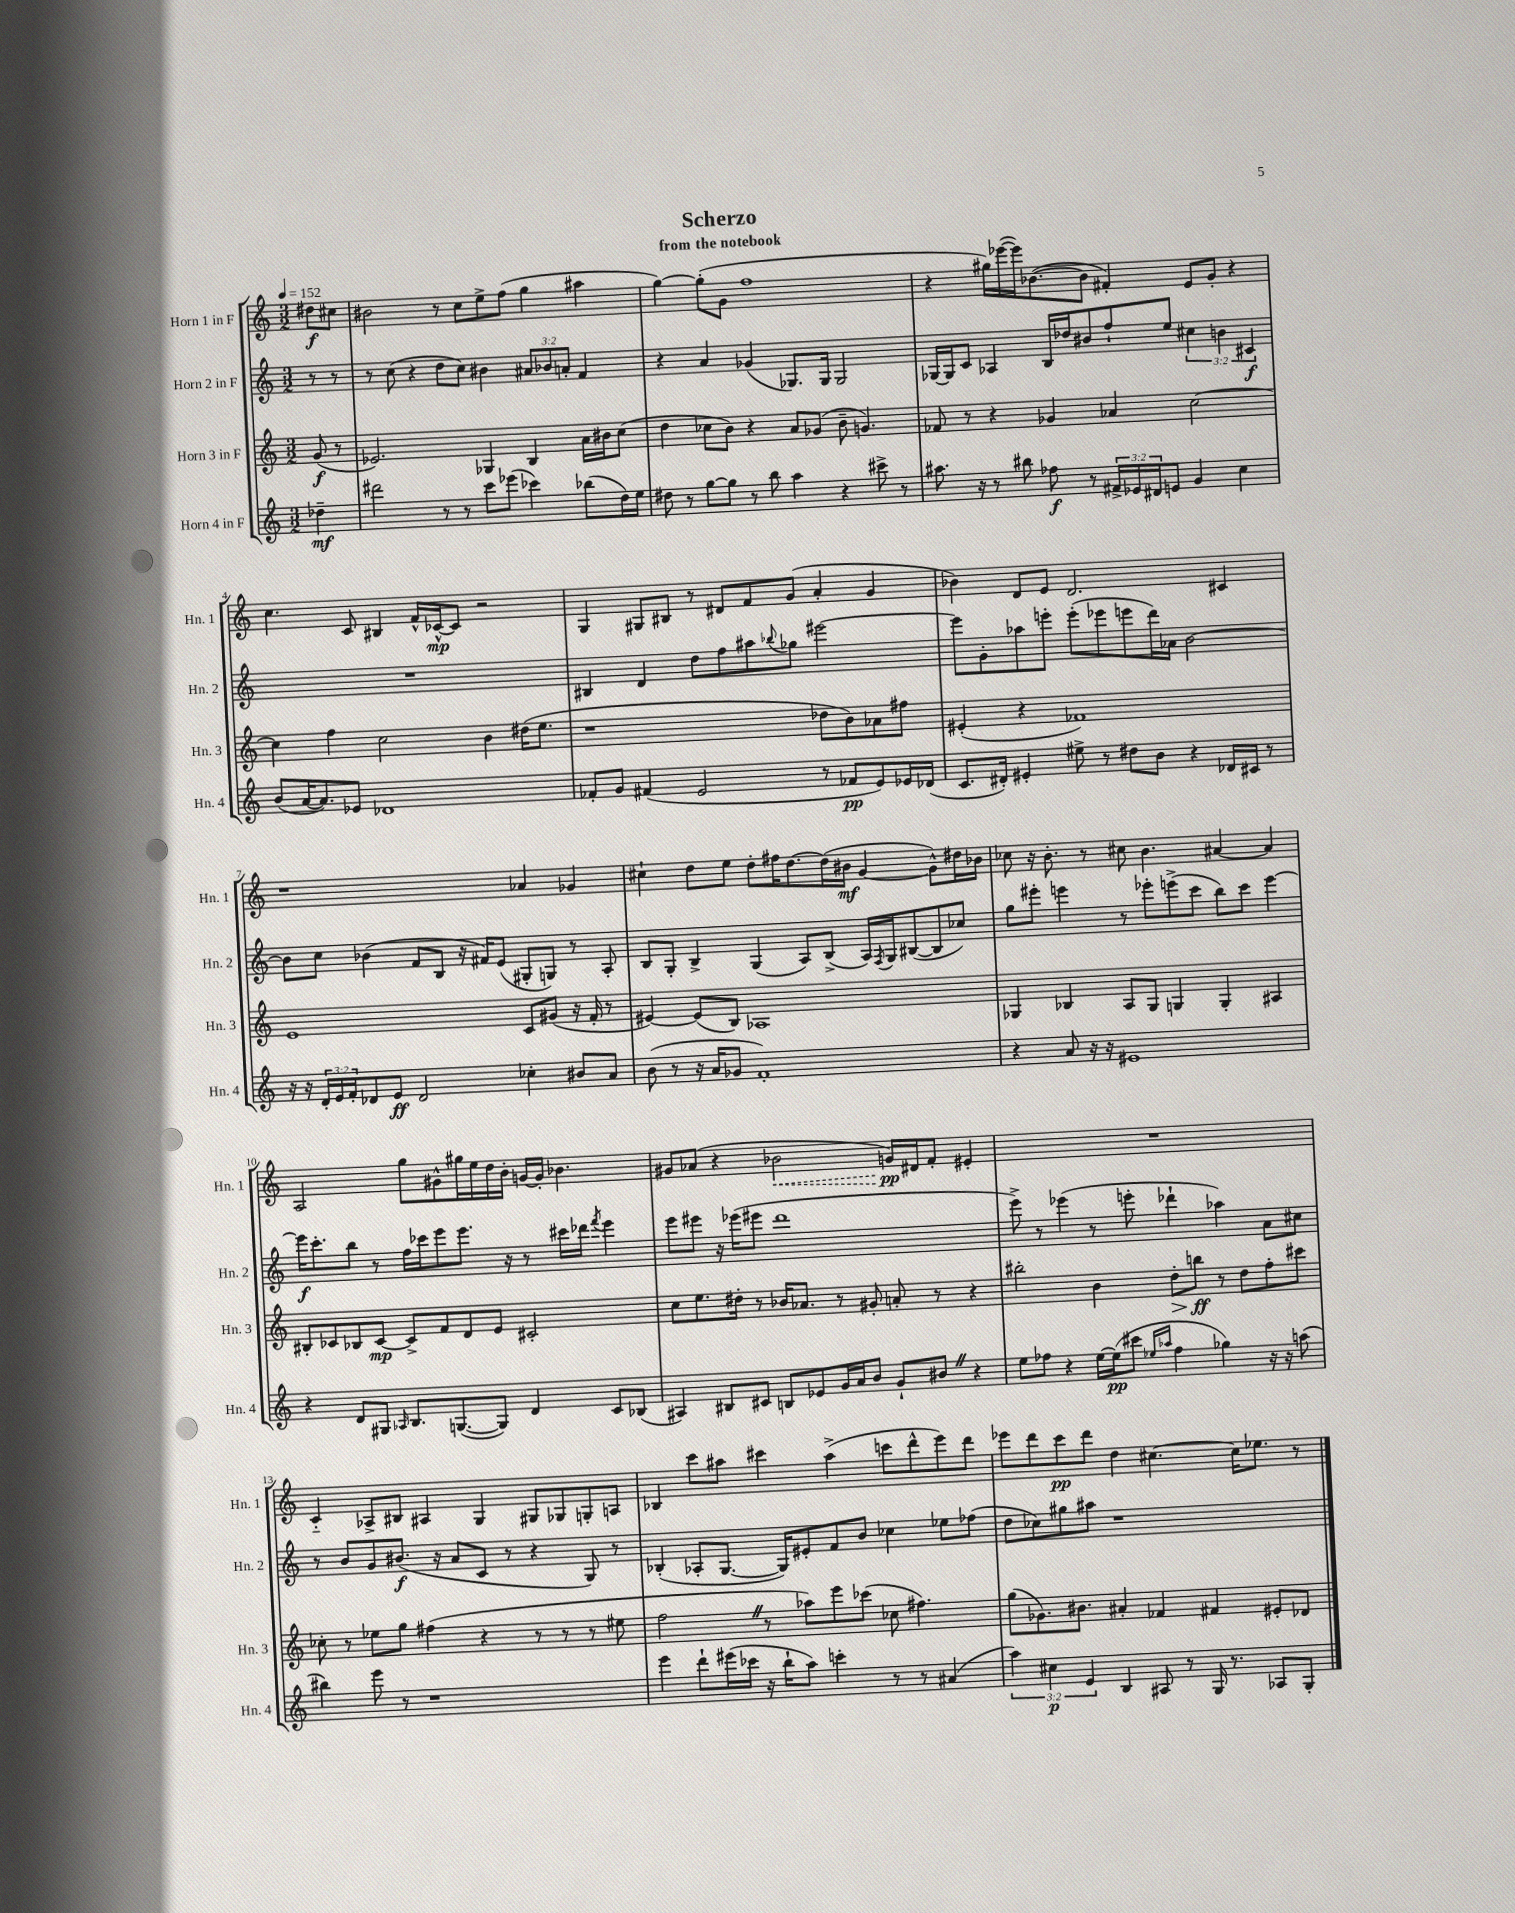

**kern	**kern	**kern	**kern
*staff4	*staff3	*staff2	*staff1
*clefG2	*clefG2	*clefG2	*clefG2
*k[]	*k[]	*k[]	*k[]
*M3/2	*M3/2	*M3/2	*M3/2
*MM152	*MM152	*MM152	*MM152
4dd-~	(8g	8r	8dd#
.	8r	8r	8cc#
=	=	=	=
2ddd#	2.e-)	8r	2b#
.	.	(8cc	.
.	.	4r	.
8r	.	8dd	8r
8r	.	8cc)	8cc
8ccc	4G-	4b#	8ee^
(8eee-	.	.	(8ff
4ccc-)	4B	12a#	4gg
.	.	12b-	.
.	.	12a'	.
(8bb-	16a	4f	4aa#
.	16b#	.	.
16dd)	(8cc	.	.
16ee	.	.	.
=	=	=	=
8dd#	4dd	4r	[4gg)
8r	.	.	.
[8gg	8cc-	4a	(8gg']
8gg]	8b)	.	8g
8r	4r	(4g-	1ff
8bb	.	.	.
4aa	8a	8.G-)	.
.	(8g-	.	.
.	.	16G-	.
4r	8b~	2G-	.
.	4.g)	.	.
8ccc#^	.	.	.
8r	.	.	.
=	=	=	=
8.aa#	8f-	[16G-	4r
.	.	16G-]	.
.	8r	8c	.
16r	.	.	.
8r	4r	4A-	16gg#)
.	.	.	([16eee-
8bb#	.	.	16eee-])
.	.	.	([8.b-
8ff-	4g-	16B	.
.	.	16dd-	.
8r	.	8b#	8b-]
24f#^	4a-	8ff`	4f#')
24e-	.	.	.
24d#	.	.	.
8e	.	8ee	.
4g	[2cc	6cc#	8e
.	.	.	8g'
.	.	6b	.
4cc	.	.	4r
.	.	6c#	.
=	=	=	=
(8b	4cc]	1.r	4.cc
[16a	.	.	.
8.a])	.	.	.
.	4ff	.	.
8e-	.	.	8c
1d-	2cc	.	4B#
.	.	.	16f^^
.	.	.	[16c-^^
.	.	.	8c-]
.	4b	.	2r
.	(16dd#	.	.
.	8.ee	.	.
=	=	=	=
8f-'	1r	4B#	4G
8g	.	.	.
(4f#	.	4d	8G#
.	.	.	8B#
2e	.	8dd	8r
.	.	8ff	8d#
.	.	8aa#	8f
.	.	8qqbb-	.
.	.	8gg-	(8g
8r	8dd-	[2eee#	4a'
8f-	8b)	.	.
8e)	8a-	.	4g
16e-	8ff#	.	.
(16d-	.	.	.
=	=	=	=
8.c	(4e#'	8eee#]	4b-)
.	.	8g'	.
16d#')	.	.	.
4e#'	4r	8aa-	8d
.	.	8eee'	8e
8ee#^	1f-)	(8eee'	2.d
8r	.	8eee-	.
8dd#	.	8eee	.
8b	.	16ddd)	.
.	.	16a-	.
4r	.	[2b	.
16d-	.	.	4c#
16c#	.	.	.
8r	.	.	.
=	=	=	=
16r	1e	8b]	1r
16r	.	.	.
24d'	.	8cc	.
24e	.	.	.
24f'	.	.	.
8d-	.	(4b-	.
8e	.	.	.
2d-	.	8f	.
.	.	8B	.
.	.	16r	.
.	.	16f#)	.
.	.	(8e	.
4cc-'	8c	8G#'	4a-
.	(8g#	8G)	.
8b#	16r	8r	4g-
.	16f'	.	.
8a	8r	8A'	.
=	=	=	=
(8b	[4e#)	8B	4cc#`
8r	.	8G'	.
16r	(8e#]	4B^	8dd
16a	.	.	.
8g-	8B)	.	8ee
1f')	1A-	(4G	8dd'
.	.	.	16ff#
.	.	.	[8.dd
.	.	8A)	.
.	.	(8B^	(16dd]
.	.	.	16b#
.	.	16A)	[4g
.	.	8qF	.
.	.	16G	.
.	.	([8B#	.
.	.	8B#]	8g^^])
.	.	8cc-)	16dd#
.	.	.	16b-
=	=	=	=
4r	4G-	8gg	8cc-
.	.	8eee#'	16r
.	.	.	8.b'
8a	4B-	4eee	.
16r	.	.	8r
16r	.	.	.
1e#	8A	8r	8cc#
.	8G-	8eee-'	4.b
.	4G	(8eee^	.
.	.	8ccc	.
.	4G'	8bb)	[4a#
.	.	8ccc	.
.	4A#	[4eee	4a#]
=	=	=	=
4r	8B#'	16eee]	2A
.	.	8.ccc'	.
.	8c-	.	.
8d	8B-	8bb	.
8G#	[8c-	8r	.
16qqA-	.	.	.
8.B	8c-^]	16ff	8gg
.	.	16ccc-	.
.	8f	8eee	8g#^^
([8.G	.	.	.
.	8d	8.eee	16gg#
.	.	.	16ee
8G])	8e	.	16dd
.	.	16r	16b'
4d	2c#'	8r	[16g
.	.	.	16g']
.	.	16ccc#	4.b-
.	.	16ddd-	.
.	.	8qfff	.
8c	.	4eee	.
(8B-	.	.	.
=	=	=	=
4A#)	8cc	8eee	8g#
.	8.ee	8eee#	(8a-
8B#	.	16r	4r
.	16dd#'	(16eee-	.
8c#	8r	8eee#	.
8B	16b-	1ddd	2b-
.	8.a-	.	.
8e-	.	.	.
16g	8r	.	.
16a	.	.	.
8b	8g#'	.	.
8g`	8a'	.	16g)
.	.	.	16d#
8b#	8r	.	8f'
4r	4r	.	4e#'
=	=	=	=
8ee	2bb#'	8eee^)	1.r
8ff-	.	8r	.
4r	.	(4eee-	.
[16ee	4b	8r	.
(16ee]	.	.	.
8ccc#	.	8eee'	.
16qqee-	.	.	.
16qqaa-	.	.	.
4ff-	8dd'	4ddd-`	.
.	8bb	.	.
4gg-)	8r	4aa-)	.
.	8dd	.	.
16r	8ff'	8a	.
16r	.	.	.
(8aa	8ccc#	8cc#	.
=	=	=	=
4bb#)	8cc-'	8r	4c'~
.	8r	8b	.
8eee	8ee-	8g	8A-^
8r	8gg	(8.b#	8B#
1r	(4ff#	.	4A#
.	.	16r	.
.	.	8a	.
.	4r	8c	4G
.	.	8r	.
.	8r	4r	8G#
.	8r	.	8G-
.	8r	8G)	8G'
.	8ee#	8r	8A
=	=	=	=
4eee	2ff	(4B-'	4B-
8ddd`	.	8A-'	8ccc
(16eee#	.	[8.G	8aa#
16ccc-	.	.	.
16r	8r	.	4ccc#
16bb`	.	16G])	.
8aa)	8aa-)	8e#'	.
4ccc'	8eee	8f	(4aa#^
.	(8ccc-	8b	.
8r	8cc-	4cc-	8ccc
8r	4.ff#)	.	8ddd^^
(4a#	.	8ee-	8eee)
.	.	(8ff-	8ddd
=	=	=	=
6aa)	(8gg	8dd	8eee-
.	8.g-)	8cc-)	8ddd
6cc#	.	.	.
.	.	8gg#	8ccc
.	8.b#	.	.
6e	.	.	.
.	.	8aa#	8ddd
4B	4a#'	1r	4dd
8A#	4f-	.	[4.cc#
8r	.	.	.
16G	4f#	.	.
8.r	.	.	.
.	.	.	16cc#]
.	.	.	8.ee-
8A-	8e#'	.	.
8G'	8d-	.	8r
==	==	==	==
*-	*-	*-	*-
